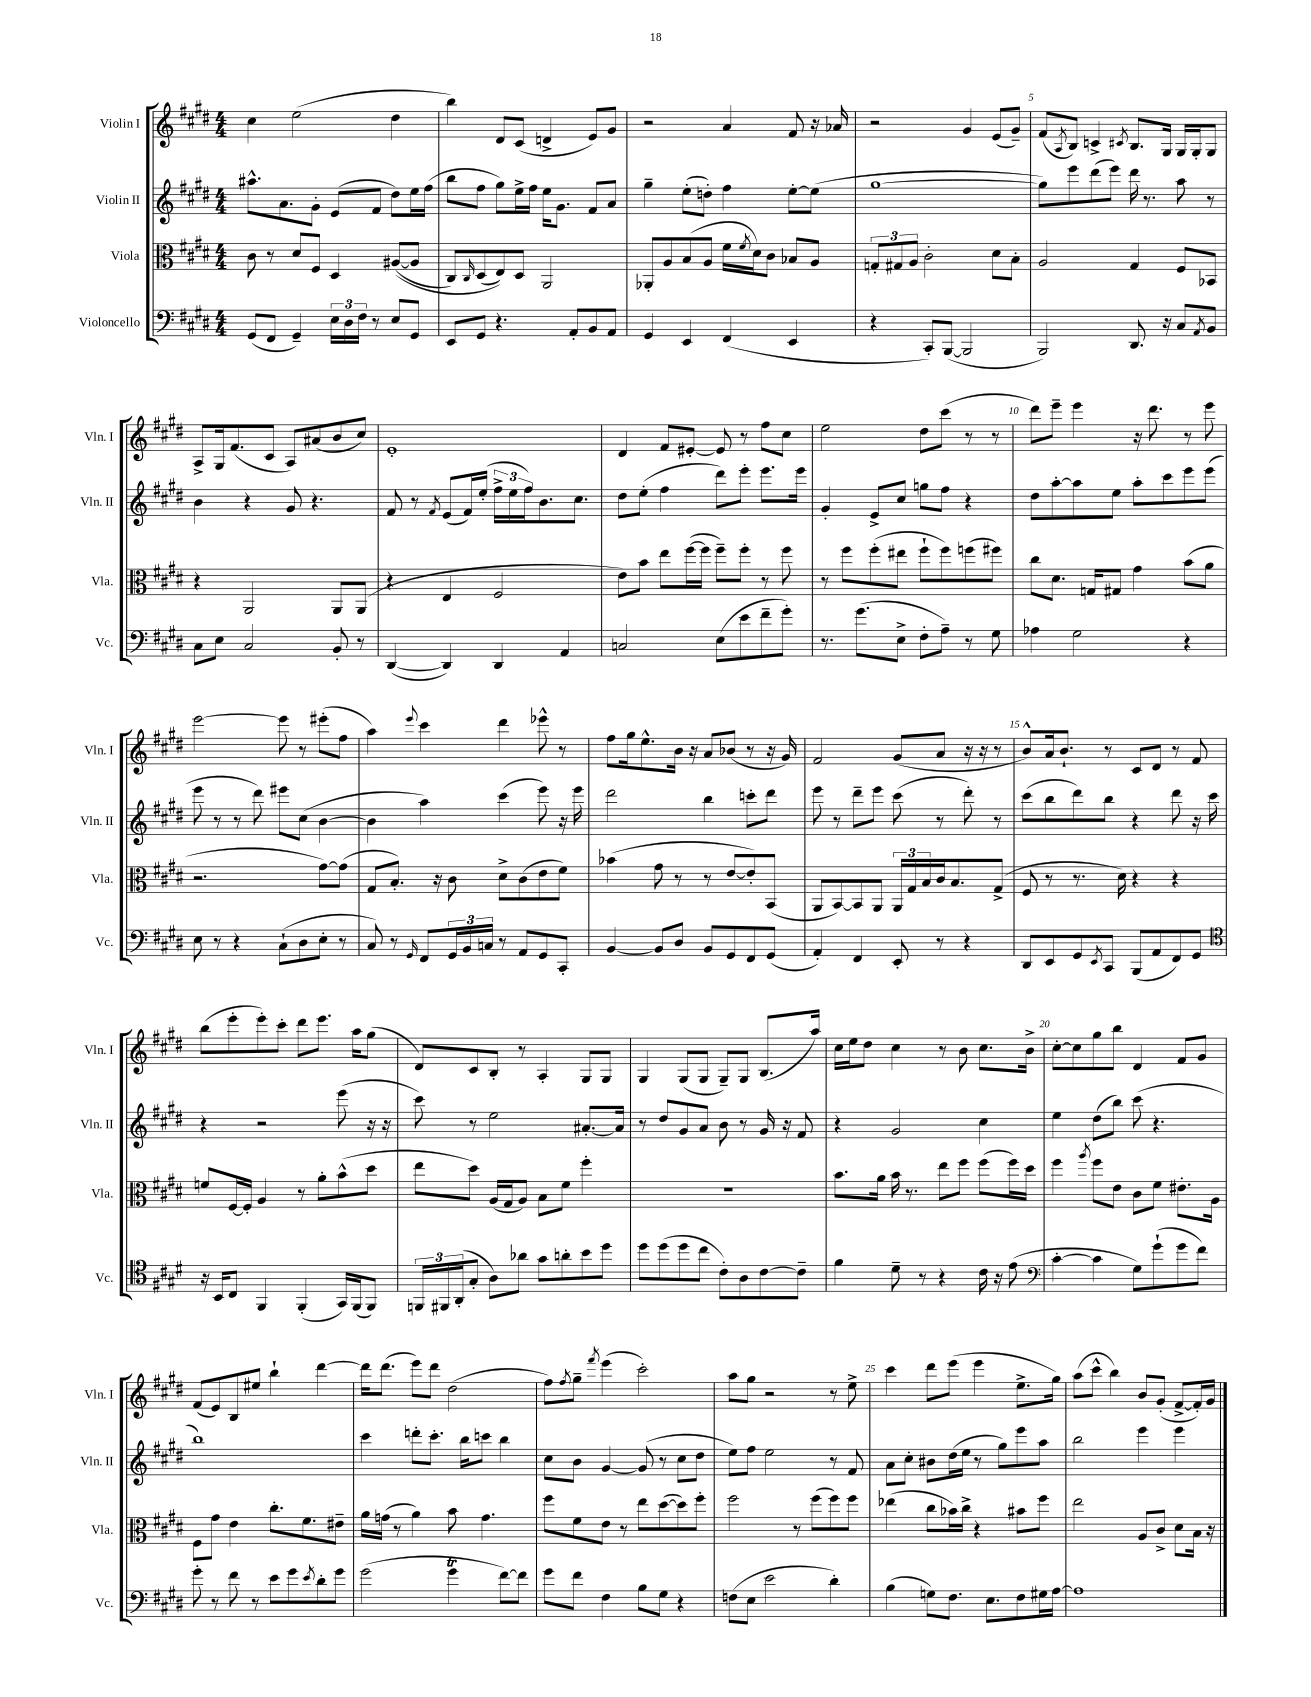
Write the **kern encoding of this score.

**kern	**kern	**kern	**kern
*part4	*part3	*part2	*part1
*staff4	*staff3	*staff2	*staff1
*I"Violoncello	*I"Viola	*I"Violin II	*I"Violin I
*I'Vc.	*I'Vla.	*I'Vln. II	*I'Vln. I
*clefF4	*clefC3	*clefG2	*clefG2
*k[f#c#g#d#]	*k[f#c#g#d#]	*k[f#c#g#d#]	*k[f#c#g#d#]
*M4/4	*M4/4	*M4/4	*M4/4
=1	=1	=1	=1
(8GG#/L	8c#\	8.aa#X^^\L	4cc#\
8FF#/J	8r	.	.
.	.	8.a\	.
4GG#~/)	8d#/L	.	(2ee\
.	8F#/J	8g#'\J	.
24E\LL	4D#/	(8e/L	.
24D#\	.	.	.
24F#\JJ	.	.	.
8r	.	8f#/J	.
8E/L	(([8A#X/L	8dd#\L)	4dd#\
8GG#/J	8A#/J]	16ee\L	.
.	.	(16ff#\JJ	.
=2	=2	=2	=2
8EE/L	8C#/L)	8bb\L	4bb\)
.	16qqC#/	.	.
8GG#/J	(8D#/	8ff#\J	.
4.r	8E/))	8gg#\L)	8d#/L
.	8D#/J	16ee^\L	(8c#/J
.	.	16ff#\JJ	.
.	2AA/	16ee\KL	4dn^/
.	.	8.g#\J	.
8AA'/L	.	.	.
8BB/	.	8f#/L	8e/L)
8AA/J	.	8a/J	8g#/J
=3	=3	=3	=3
4GG#/	8AA-X'/L	4gg#~\	2r
.	8A/	.	.
4EE/	(8B/	(8ee'\L	.
.	8A/J	8ddn'\J)	.
(4FF#/	16f#\LL	4ff#\	4a/
.	8qf#/	.	.
.	16d#\J)	.	.
.	8c#\J	.	.
4EE/	8B-X/L	[8ee'\L	8f#/
.	8A/J	(8ee\J]	16r
.	.	.	16a-X/
=4	=4	=4	=4
4r	12Gn'/L	[1gg#	2r
.	12G#X/	.	.
.	12A/J	.	.
8CC#'/L)	2c#'\	.	.
([8BBB/J	.	.	.
2BBB/]	.	.	4g#/
.	8d#\L	.	(8e/L
.	8B'\J	.	8g#~/J)
=5	=5	=5	=5
2BBB/)	2A/	8gg#\L])	(8f#/L
.	.	.	8qA/
.	.	8eee\	8B/J)
.	.	(8ddd#\	4cn^/
.	.	8eee\J)	.
.	.	.	8qc#X/
8.DD#/	4G#/	16ddd#\	8.B/L
.	.	8.r	.
16r	.	.	16G#/Jk
8C#/L	8F#/L	8aa\	16G#/LL
.	.	.	16G#'/J
8qAA/	.	.	.
8BB/J	8BB-X/J	8r	8G#/J
!!LO:LB:g=z
=6	=6	=6	=6
8C#\L	4r	4b\	8A^/L
8E\J	.	.	16G#/k
.	.	.	(8.f#/
2C#/	2AA/	4r	.
.	.	.	8c#/J
.	.	8g#/	8A/L)
.	.	4.r	(8a#X/
8BB'/	8AA/L	.	8b/
8r	(8AA/J	.	8cc#/J)
=7	=7	=7	=7
([4DD#/	4r	8f#/	1e'
.	.	8r	.
.	.	8qf#/	.
4DD#/])	4E/	(8e/L	.
.	.	16f#/L)	.
.	.	(16ee'/JJ	.
4DD#/	2F#/	24ff#^\LL	.
.	.	24ee\	.
.	.	24ff#\J)	.
.	.	8.b\	.
4AA/	.	.	.
.	.	8.cc#\J	.
=8	=8	=8	=8
2Cn/	8e\L)	8dd#\L	4d#/
.	8b\J	(8ee'\J	.
.	8ee\L	4ff#\	8f#/L
.	([16ff#\L	.	[8e#X'/J
.	16ff#\JJ]	.	.
(8E\L	8ff#~\L)	8ddd#\L)	8e#/]
8e\	8ff#'\J	8eee'\J	8r
8f#~\	8r	8.eee\L	8ff#\L
8g#'\J)	8ff#\	.	8cc#\J
.	.	16eee\Jk	.
=9	=9	=9	=9
8.r	8r	4g#'/	2ee\
.	8ff#\L	.	.
(8.g#\L	.	.	.
.	(8ff#'\	8e^/L	.
8E^\J	8ee#X\J	8cc#/J	.
8F#'\L	8ff#`\L	8ggn\L	8dd#\L
8A~\J)	8ff#\)	8ff#\J	(8ccc#\J
8r	(8ffn\	4r	8r
8G#\	8ff#X\J)	.	8r
=10	=10	=10	=10
4A-X\	8cc#\L	8dd#\L	8ddd#\L)
.	8.d#\J	[8aa'\	8eee~\J
2G#\	.	8aa\]	4eee\
.	16Gn/KL	.	.
.	8G#X/J	8ee\J	.
.	4g#\	8aa'\L	16r
.	.	.	8.ddd#\
.	.	8ccc#\	.
4r	(8b\L	8eee\	8r
.	8a\J	(8eee\J	8eee\
!!LO:LB:g=z
=11	=11	=11	=11
8E\	2.r	8eee\	[2eee\
8r	.	8r	.
4r	.	8r	.
.	.	8ddd#\)	.
(8C#`\L	.	8eee#X\L	8eee\]
8D#\	.	(8cc#\J	8r
8E'\J	[8g#\L)	[4b\	(8eee#X'\L
8r	(8g#\J]	.	8ff#\J
=12	=12	=12	=12
8C#/)	8G#/L	4b\]	4aa\)
8r	8.B'/J)	.	.
16qqGG#/	.	.	8qqeee/
8FF#/L	.	4aa\)	4ccc#\
.	16r	.	.
24GG#/L	8c#\	.	.
24BB/	.	.	.
24Cn/JJ	.	.	.
8r	8d#^\L	(4ccc#\	4ddd#\
8AA/L	(8c#\	.	.
8GG#/	8e\	8eee\)	8eee-X^^\
8CC#'/J	8f#\J)	16r	8r
.	.	16eee\	.
=13	=13	=13	=13
[4BB/	(4b-X\	2ddd#\	8ff#\L
.	.	.	16gg#\k
.	.	.	8.ee^^\
8BB/L]	8g#\	.	.
8D#/J	8r	.	16b\Jk
.	.	.	16r
8BB/L	8r	4bb\	8a/L
8GG#/	[8e/L	.	(8b-X/J
8FF#/	8e'/])	8cccn'\L	8r
(8GG#/J	(8BB/J	8ddd#\J	16r
.	.	.	16g#/)
=14	=14	=14	=14
4AA'/)	8AA/L	8eee\	2f#/
.	[8BB/)	8r	.
4FF#/	8BB/]	8ddd#~\L	.
.	8AA/J	8eee\J	.
8EE'/	24AA/LL	(8ccc#\	(8g#/L
.	24G#/	.	.
.	24B/	.	.
8r	16c#/J	8r	8a/J
.	8.B/	.	.
4r	.	8ddd#'\)	16r
.	.	.	16r
.	(8G#^/J	8r	8r
=15	=15	=15	=15
8DD#/L	8F#/	(8ccc#\L	8b^^/L)
8EE/	8r	8bb\	16a/k
.	.	.	8.b`/J
8GG#/	8.r	8ddd#\)	.
8qEE/	.	.	.
8CC#/J	.	8bb\J	8r
.	16d#\)	.	.
(8BBB/L	4r	4r	8c#/L
8AA/	.	.	8d#/J
8FF#/)	4r	8ddd#\	8r
8GG#/J	.	16r	8f#/
.	.	16ccc#\	.
!!LO:LB:g=z
=16	=16	=16	=16
*clefC4	*	*	*
16r	8fn/L	4r	(8bb\L
16BB/KL	.	.	.
8C#/J	[16F#/L	.	8eee'\
.	16F#'/JJ]	.	.
4FF#/	4A/	2r	8eee'\)
.	.	.	8ccc#'\J
(4FF#'/	8r	.	8ddd#\L
.	8a'\L	.	8.eee\J
16GG#/LL)	(8b^^\	(8eee\	.
(16FF#/J	.	.	16aa\KL
8FF#/J)	8dd#\J	16r	(8gg#\J
.	.	16r	.
=17	=17	=17	=17
24FFn/LL	8ee\L	8ccc#\)	8d#/L)
24FF#X/	.	.	.
(24AA'/J	.	.	.
8G#'/J	8dd#\J)	8r	8c#/
8A\L)	(16A/LL	2ee\	8B'/J
.	16G#/J	.	.
8a-X\J	8A/J)	.	8r
8g#\L	8B\L	.	4A'/
8an'\	8f#\J	.	.
8b\	4ff#'\	[8.a#X'/L	8G#/L
8dd#\J	.	.	8G#/J
.	.	16a#/Jk]	.
=18	=18	=18	=18
8dd#\L	1r	8r	4G#/
(8dd#\	.	8dd#/L	.
8dd#\	.	8g#/	(8G#/L
8cc#\J	.	8a/J	8G#/J
8c#'\L)	.	8b\	8G#~/L)
8A\	.	8r	8G#/J
[8c#\	.	16g#/	(8.B/L
.	.	16r	.
8c#~\J]	.	8f#/	.
.	.	.	16aa/Jk)
=19	=19	=19	=19
4f#\	8.b\L	4r	16cc#\LL
.	.	.	16ee\J
.	.	.	8dd#\J
.	16a\Jk	.	.
8d#~\	16b\	2g#/	4cc#\
.	8.r	.	.
8r	.	.	.
4r	8ee\L	.	8r
.	8ff#\J	.	8b\
16c#\	(8ff#\L	4cc#\	8.cc#\L
16r	.	.	.
(8e\	16ff#\L)	.	.
.	16dd#\JJ	.	16b^\Jk
=20	=20	=20	=20
*clefF4	*	*	*
[4c#'\	4ff#\	4ee\	[8cc#'\L
.	.	.	8cc#\]
.	8qaa/	.	.
4c#\]	8ff#\L	(8dd#\L	8gg#\
.	8e\J	8bb\J)	8bb\J
8G#\L)	8c#\L	(8ccc#\	4d#/
(8g#`\	8f#\J	4.r	.
8g#\	8.e#X'\L	.	8f#/L
8f#\J)	.	.	8g#/J
.	16A\Jk	.	.
!!LO:LB:g=z
=21	=21	=21	=21
8g#'\	8F#\L	1bb)	(8f#/L
8r	8g#\J	.	8e/)
8f#\	4e\	.	8B/
8r	.	.	8ee#X/J
8e\L	8.cc#'\L	.	4bb`\
8g#\	.	.	.
.	8.f#\	.	.
8qe/	.	.	.
8d#'\	.	.	[4ddd#\
8g#\J	8e#X~\J	.	.
=22	=22	=22	=22
(2g#\	16a\LL	4ccc#\	16ddd#\KL]
.	(16gn\JJ	.	(8.ddd#\J
.	8r	.	.
.	4a\)	8dddn'\L	8eee\L)
.	.	8.ccc#'\J	8ddd#\J
4g#t\	8b\	.	(2dd#\
.	.	16bb\KL	.
.	4.g\	8cccn\J	.
[8f#\L)	.	4bb\	.
8f#\J]	.	.	.
=23	=23	=23	=23
8g#\L	8ff#\L	8cc#\L	8ff#\L)
.	.	.	8qff#/
8f#\J	8f#\	8b\J	8gg#~\J
.	.	.	8qfff#/
4F#\	8e\J	[4g#/	(4eee\
.	8r	.	.
8B\L	8ee\L	(8g#/]	2ccc#'\)
8G#\J	([8dd#\	8r	.
4r	8dd#\])	8cc#\L	.
.	8ff#'\J	8dd#\J	.
=24	=24	=24	=24
(8Fn\L	2ff#\	8ee\L)	8aa\L
8E\J	.	8ff#\J	8gg#\J
2e\	.	2ee\	2r
.	8r	.	.
.	(8ff#\L	.	.
4d#'\)	8ff#\)	8r	8r
.	8ff#\J	8f#/	8ee^\
=25	=25	=25	=25
(4B\	(4ee-X\	8a\L	4ccc#\
.	.	8cc#'\J	.
8Gn\L)	8cc#\L	8b#X\L	8ddd#\L
8.F#\J	16b-X\L)	(16dd#\L	(8eee\J
.	16cc#^\JJ	16ee\JJ	.
.	4r	8r	4eee\
8.E\L	.	.	.
.	.	8gg#\L)	.
8F#\	8b#X\L	8eee\	8.ee^\L
16G#X\L	8ff#\J	8aa\J	.
[16A\JJ	.	.	16gg#\Jk)
=26	=26	=26	=26
1A]	2ee\	2bb\	(8aa\L
.	.	.	8ccc#^^\J
.	.	.	4bb\)
.	8A/L	4eee\	8b/L
.	8c#^/J	.	(8g#'/J
.	8d#\L	4eee\	[8f#^/L
.	16B\Jk	.	16f#'/L])
.	16r	.	16g#/JJ
==	==	==	==
*-	*-	*-	*-
